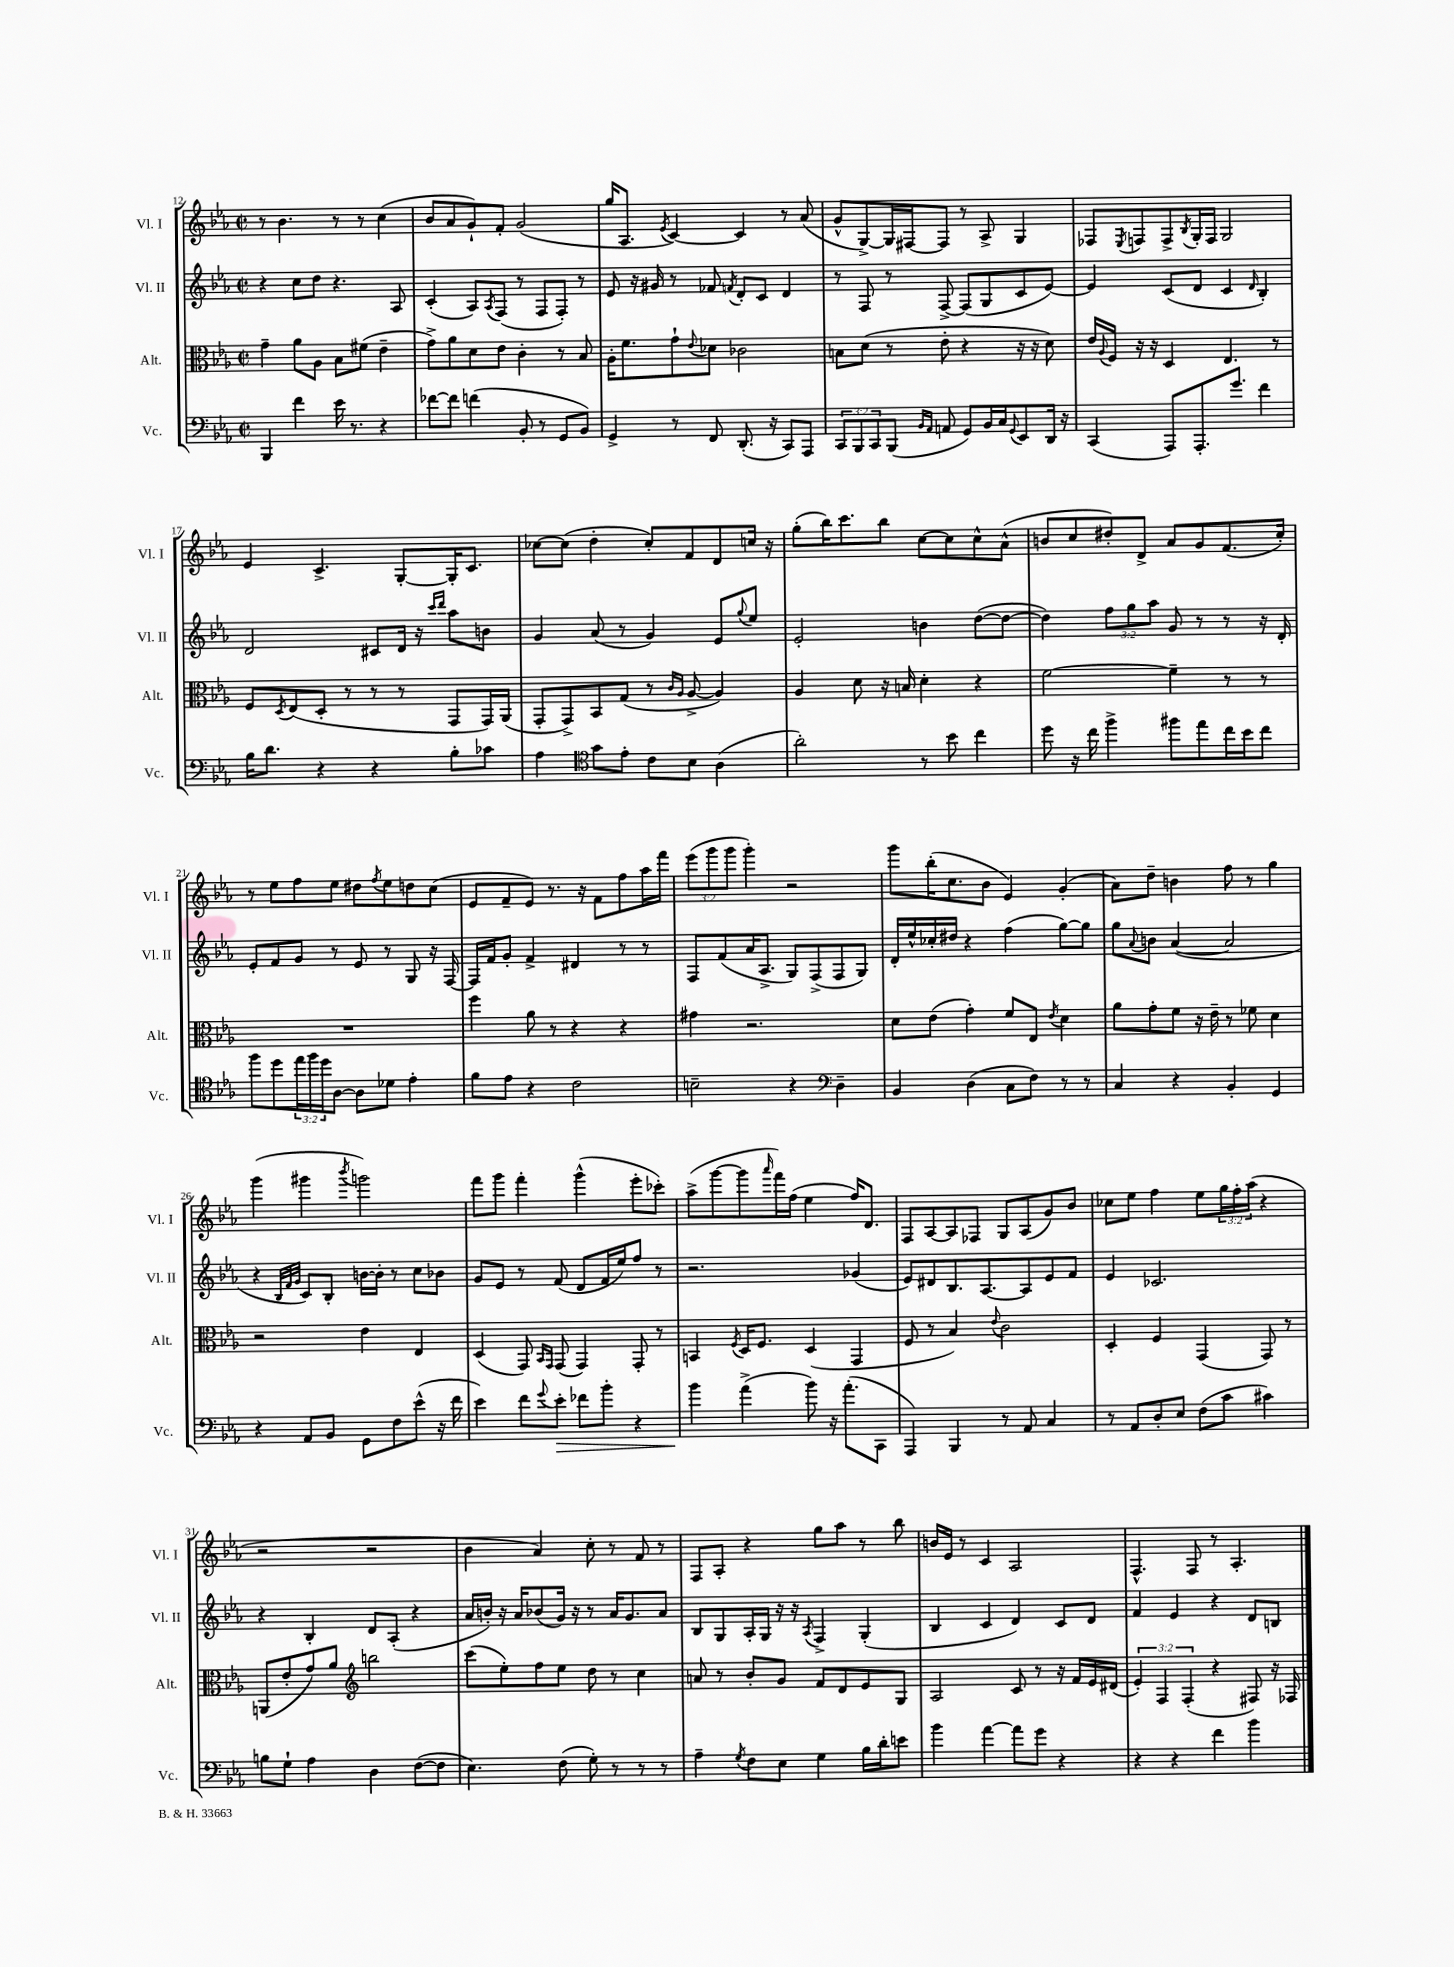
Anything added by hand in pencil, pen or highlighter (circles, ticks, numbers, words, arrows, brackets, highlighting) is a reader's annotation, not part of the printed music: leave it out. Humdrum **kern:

**kern	**kern	**kern	**kern
*staff4	*staff3	*staff2	*staff1
*clefF4	*clefC3	*clefG2	*clefG2
*k[b-e-a-]	*k[b-e-a-]	*k[b-e-a-]	*k[b-e-a-]
*M2/2	*M2/2	*M2/2	*M2/2
*met(c|)	*met(c|)	*met(c|)	*met(c|)
4BBB-	4g~	4r	8r
.	.	.	4.b-
4f	8a-	8cc	.
.	8A-	8dd	.
16e-	8B-	4.r	8r
8.r	.	.	.
.	(8f#	.	8r
4r	4e-~	.	(4cc
.	.	8A-	.
=	=	=	=
[8f-	8g^)	(4c'	8b-
8f-]	8a-	.	8a-
(4f	8d	8A-)	8g`)
.	.	8qA-	.
.	8e-	(8F	8f'
8BB-'	4c'	8r	(2g
8r	.	8F	.
8GG	8r	8F')	.
8BB-)	8B-	8r	.
=	=	=	=
4GG^	16A-'	8e-	16gg
.	8.f	.	8.A-
.	.	16r	.
.	.	16g#	.
.	.	.	8qe-
8r	8g`	8r	[4c)
.	8qqe-	.	.
8FF	8d-	8f-	.
.	.	8qf	.
(8.DD'	2c-	8d'	4c]
.	.	8c	.
16r	.	.	.
8CC)	.	4d	8r
8AAA-	.	.	(8a-
=	=	=	=
12CC	8B	8r	8g^^
12BBB-	.	.	.
.	(8d	8F	[8G^)
12CC	.	.	.
(8BBB-	8r	8r	16G]
.	.	.	[16F#
16qqBB-	.	.	.
16qqAA-	.	.	.
8AA	8e-'	[8F^	8F#]
8GG)	4r	(8F]	8r
16BB-	.	8G	8A-^
16C	.	.	.
8qqGG	.	.	.
8EE-	16r	8c	4G
.	16r	.	.
16DD	8d)	[8e-)	.
16r	.	.	.
=	=	=	=
(4CC	16e-	4e-]	8F-
.	8qqA-	.	.
.	16F	.	.
.	.	.	8qE-
.	16r	.	8F
.	16r	.	.
8AAA-)	4D	(8c	8F^
.	.	.	8qB-
8.AAA-'	.	8d	16G'
.	.	.	16F
.	4.E-	4c	2G
8.g	.	.	.
.	.	16qqd	.
4f	.	4B-')	.
.	8r	.	.
=	=	=	=
16B-	8F	2d	4e-
8.d	.	.	.
.	8qD	.	.
.	(8E-	.	.
4r	8D'	.	4.c^
.	8r	.	.
4r	8r	8c#	.
.	8r	16d	[8G'
.	.	16r	.
.	.	16qqccc	.
.	.	16qqddd	.
8B-'	8GG	8aa-	16G']
.	.	.	8.c
8c-	16GG)	8b	.
.	(16AA-	.	.
=	=	=	=
4A-	8GG'	4g	[8cc-
.	8GG^)	.	(8cc-]
*clefC4	*	*	*
8g	8BB-	(8a-	4dd'
8e-'	(8G	8r	.
8c	8r	4g)	8cc-')
.	16qqc	.	.
.	16qqA-	.	.
8B-	[8A-^	.	8f
(4A-	4A-])	8e-	8d
.	.	8qqgg	.
.	.	8ee-	16cc
.	.	.	16r
=	=	=	=
2a-')	4A-	2e-'	(8gg'
.	.	.	16bb-)
.	.	.	8.ccc
.	8d	.	.
.	16r	.	8bb-
.	16B	.	.
8r	4d'	4b	[8cc
8b-	.	.	8cc]
4cc	4r	([8dd	8cc^^
.	.	8dd_	(8a-^^
=	=	=	=
8dd	[2f	4dd])	8b
16r	.	.	8cc
16cc	.	.	.
4ff^	.	12ff	8dd#')
.	.	12gg	.
.	.	.	8d^
.	.	12aa-	.
8ff#	4f~]	8g	8a-
8ee-	.	8r	8g
16cc	8r	8r	(8.f
16b-	.	.	.
8cc	8r	16r	.
.	.	16d'	16cc')
=	=	=	=
8ff	1r	8e-'	8r
8dd	.	8f	8ee-
24ee-	.	8g	8ff
24ff	.	.	.
24dd	.	.	.
[8A-	.	8r	8ee-
8A-]	.	8e-	8dd#
.	.	.	8qff
8d-	.	8r	8ee-
4e-'	.	8G	8dd
.	.	16r	(8cc
.	.	[16F	.
=	=	=	=
8f	4ff	16F]	8e-
.	.	16f	.
8e-	.	8g'	8f~
4r	8a-	4f^	8e-)
.	8r	.	8.r
2c	4r	4d#	.
.	.	.	16r
.	.	.	8f
.	4r	8r	8ff
.	.	8r	16aa-
.	.	.	16fff
=	=	=	=
2B~	4g#	8F	(12eee-
.	.	.	12ggg
.	.	(8f	.
.	.	.	12ggg
.	2.r	16a-	4ggg')
.	.	8.A-^	.
4r	.	8G)	2r
.	.	(8F^	.
*clefF4	*	*	*
4D~	.	8F	.
.	.	8G)	.
=	=	=	=
4BB-	8d	16d'	8ggg
.	.	16ee-^^	.
.	(8e-	16cc-'	(16bb-'
.	.	16dd#	8.cc
(4D	4g')	4r	.
.	.	.	8b-
8C	8f	(4ff	4e-)
8F)	8E-	.	.
.	8qe-	.	.
8r	4d	[8gg)	(4g'
8r	.	8gg]	.
=	=	=	=
4C	8a-	8gg	8a-)
.	.	8qqa-	.
.	8g'	8b	8dd~
4r	8f	([4a-	4b
.	16r	.	.
.	16e-~	.	.
4BB-'	8r	2a-]	8ff
.	8f-	.	8r
4GG	4d	.	4gg
=	=	=	=
4r	2r	4r	(4ggg
.	.	32qqB-	.
.	.	32qqf	.
.	.	32qqg	.
8AA-	.	8c)	4ggg#
8BB-	.	8B-'	.
.	.	.	8qbbb-
8GG	4e-	[16b	2ggg)
.	.	16b']	.
8F	.	8r	.
(8e-^^	4E-	8cc	.
16r	.	8b-	.
16f	.	.	.
=	=	=	=
4e-)	(4D	8g	8fff
.	.	8e-	8ggg
8f	8GG)	8r	4fff'
.	16qqBB-	.	.
8qqg	16qqGG	.	.
8e-'	(8GG	(8f	.
8f-	4GG)	8d	(4ggg^^
8b-'	.	16f	.
.	.	16ee-)	.
4r	8GG'	8ff	8eee-'
.	8r	8r	8ccc-')
=	=	=	=
4b-	4BB	2.r	(8aa-^
.	.	.	[8ggg
.	8qF	.	.
(4a-^	16D	.	8ggg]
.	8.F	.	.
.	.	.	16qqaaa-
.	.	.	16fff)
.	.	.	(16ff
8b-)	(4D	.	4ee-
16r	.	.	.
(8.a-'	.	.	.
.	4GG	(4g-	16ff)
.	.	.	8.d
8CC	.	.	.
=	=	=	=
4AAA-)	8F	8e-)	8F
.	8r	8d#	[8A-
4BBB-	4B-)	8.B-	8A-]
.	.	.	8F-
.	.	[8.A-	.
.	8qqe-	.	.
8r	2c	.	8G
8AA-	.	8A-]	(8A-
4C	.	8e-	8g)
.	.	8f	8b-
=	=	=	=
8r	4D'	4e-	8cc-
8AA-	.	.	8ee-
8D'	4F	2.c-	4ff
8E-	.	.	.
(8F	(4GG	.	8ee-
8c	.	.	24gg
.	.	.	24ff'
.	.	.	(24aa-
4c#)	8GG)	.	4r
.	8r	.	.
=	=	=	=
8B	(8AA	4r	2r
8G`	8e-'	.	.
4A-	8g)	4B-'	.
.	8a-	.	.
*	*clefG2	*	*
4D	2bb	8d	2r
.	.	(8A-'	.
([8F	.	4r	.
8F]	.	.	.
=	=	=	=
4.E-)	(8ccc	16a-	4b-
.	.	16b')	.
.	8ee-')	16r	.
.	.	16a-	.
.	8ff	(8b-	4a-)
(8F	8ee-	16g)	.
.	.	16r	.
8G')	8dd	8r	8cc'
8r	8r	16a-	8r
.	.	8.g	.
8r	4cc	.	8f
8r	.	8a-	8r
=	=	=	=
4A-~	8a	8B-	8F
.	8r	8G	8A-'
8qG	.	.	.
8F	8b-'	16A-'	4r
.	.	16G	.
8E-	8g	16r	.
.	.	16r	.
.	.	8qA-	.
4G	8f	4F^	8gg
.	8d	.	8aa-
16B-	8e-	(4G'	8r
16d'	.	.	.
8e	8G	.	8bb-
=	=	=	=
4b-	2A-	4B-	16b
.	.	.	16e-
.	.	.	8r
[4a-	.	4c	4c
8a-]	8c	4d)	2A-
8g	8r	.	.
4r	16r	8c	.
.	16f	.	.
.	16e-	8d	.
.	(16d#	.	.
=	=	=	=
4r	6e-')	4f	4.F^^
.	6F	.	.
4r	.	4e-	.
.	(6F'	.	.
.	.	.	8F
4f	4r	4r	8r
.	.	.	4.A-'
4b-	8F#)	8d	.
.	16r	8B	.
.	16F-	.	.
==	==	==	==
*-	*-	*-	*-
